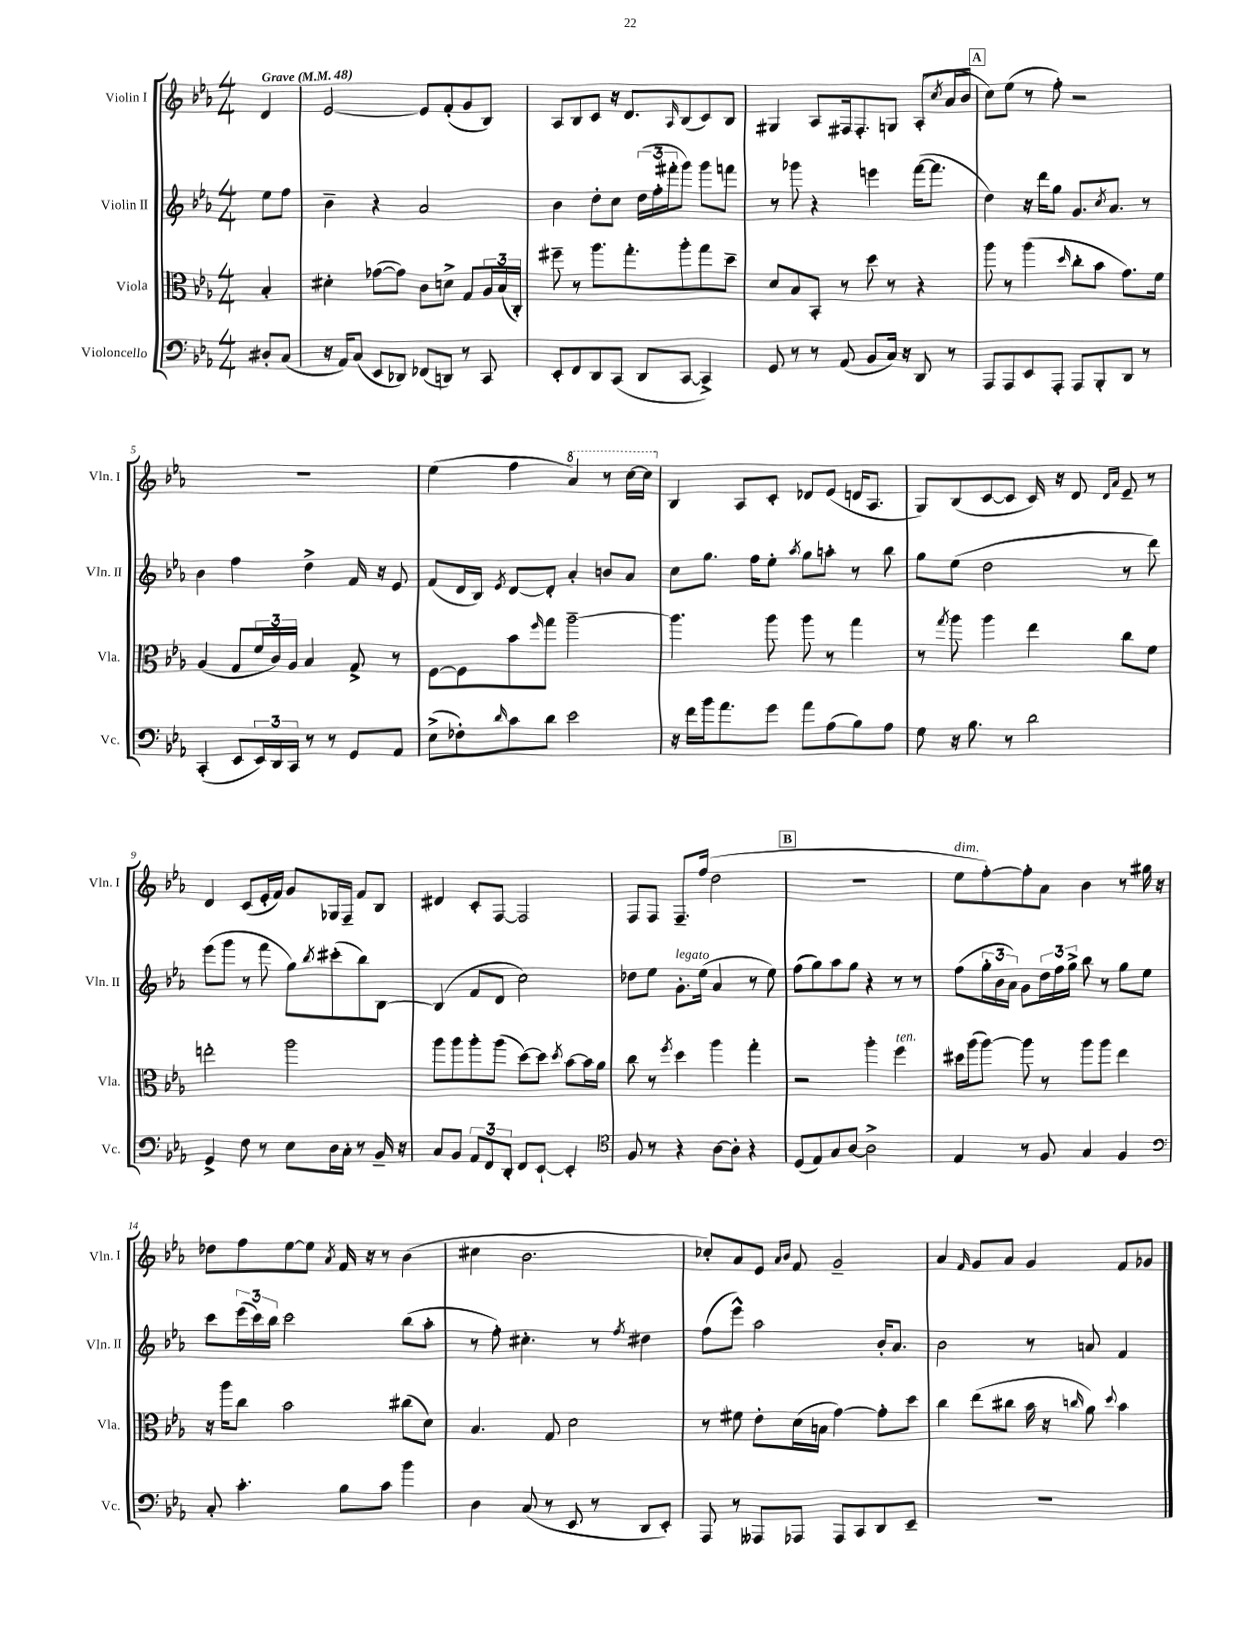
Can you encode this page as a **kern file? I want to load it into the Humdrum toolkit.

**kern	**kern	**kern	**kern
*staff4	*staff3	*staff2	*staff1
*clefF4	*clefC3	*clefG2	*clefG2
*k[b-e-a-]	*k[b-e-a-]	*k[b-e-a-]	*k[b-e-a-]
*M4/4	*M4/4	*M4/4	*M4/4
*MM48	*MM48	*MM48	*MM48
8D#'	4B-'	8ee-	4d
(8C	.	8ff	.
=	=	=	=
16r	4d#'	4b-~	[2e-
16AA-)	.	.	.
(8C	.	.	.
8EE-	([8g-	4r	.
8DD-)	8g-])	.	.
(8FF-	8c	2a-	8e-]
8DD)	8d^	.	(8f'
8r	8G	.	8g
8CC	24A-	.	8B-)
.	(24B-	.	.
.	24C')	.	.
=	=	=	=
8EE-'	8ff#~	4b-	8A-
8FF	8r	.	8B-
8DD	8.aa-	8dd'	8c
(8CC	.	8cc	16r
.	8.gg'	.	8.d
8DD	.	(24dd	.
.	.	24ff'	.
.	.	24fff#'	.
.	.	.	16qqA-
[8CC	8aa-'	8ggg)	(8B-
4CC^])	8gg	8ggg	8c)
.	8dd~	8fff	8B-
=	=	=	=
8GG	8d	8r	4G#
8r	8B-	8ggg-	.
8r	8BB-'	4r	8A-
(8AA-	8r	.	16F#
.	.	.	8.F#'
8BB-	8dd	4eee	.
16C)	8r	.	8G
16r	.	.	.
8DD	4r	([16fff	(8A-'
.	.	8.fff]	.
.	.	.	8qcc
8r	.	.	16a-
.	.	.	16b-
=	=	=	=
8AAA-	8aa-	4dd)	8cc)
8AAA-	8r	.	(8ee-
8EE-	(4aa-	16r	8r
.	.	16ddd	.
8AAA-'	.	8gg	8ff')
.	16qqdd	.	.
8AAA-	8cc'	8.g	2r
8BBB-'	8b-	.	.
.	.	8qcc	.
.	.	8.a-	.
8DD	8.g)	.	.
8r	.	8r	.
.	16f	.	.
=	=	=	=
(4CC'	(4A-	4b-	1r
8EE-	8G	4ff	.
24EE-)	24f	.	.
24DD	24c)	.	.
24CC	24A-	.	.
8r	4B-	4dd^	.
8r	.	.	.
8GG	8G^	16f	.
.	.	16r	.
8AA-	8r	8e-	.
=	=	=	=
(8E-^	[8F	(8f	(4ee-
8F-')	8F]	16d	.
.	.	16B-)	.
16qqd	.	8qe-	.
8c	8b-	[8d	4ff
.	16qqff	.	.
8d	8gg	8d']	.
2e-	[2aa-~	4a-'	4aa-)
.	.	8b	8r
.	.	8a-	[16ccc
.	.	.	16ccc]
=	=	=	=
16r	4.aa-]	8cc	4B-
16f	.	.	.
16b-	.	8.gg	.
8.a-	.	.	.
.	.	.	8A-
.	.	16ff	.
8g	8aa-	8ee-'	8c'
.	.	8qaa-	.
8a-	8aa-	8gg	8d-
(8A-	8r	8aa'	(8e-
8B-)	4gg	8r	16d
.	.	.	8.A-
8A-	.	8bb-	.
=	=	=	=
8G	8r	8gg	8G)
.	8qgg	.	.
16r	8aa-	(8ee-	(8B-
8.B-	.	.	.
.	4aa-	2dd	[8c
8r	.	.	8c]
2d	4ee-	.	16c)
.	.	.	16r
.	.	.	8d
.	.	.	16qqd
.	.	.	16qqa-
.	8cc	8r	8e-~
.	8f	8ddd)	8r
=	=	=	=
4GG^	2ee'	(8eee-	4d
.	.	8ggg	.
8F	.	8r	(8c
8r	.	8fff	16e-'
.	.	.	16f)
8E-	2aa-	8gg)	8g
.	.	8qbb-	.
16D	.	(8ccc#'	16G-
16C'	.	.	16F~
8r	.	8bb-)	8f
16BB-~	.	[8B-	8B-
16r	.	.	.
=	=	=	=
8C	8aa-	(4B-]	4d#
8BB-	8aa-	.	.
12AA-	8aa-'	8f	8c'
12FF	.	.	.
.	(8aa-	8d	[8F
12DD'	.	.	.
8FF	[8dd)	2cc)	2F]
[8EE-`	8dd]	.	.
.	8qdd	.	.
4EE-']	[8b-	.	.
.	16b-]	.	.
.	16a-	.	.
=	=	=	=
*clefC4	*	*	*
8F	8cc	8dd-	8F
8r	8r	8ee-	8F
.	8qff	.	.
4r	4dd	8.g'	8.F~
.	.	(16ee-	(16ff
[8A-	4aa-	4a-	2dd
8A-']	.	.	.
4r	4gg'	8r	.
.	.	8ee-)	.
=	=	=	=
(8D	2r	(8ff	1r
8E-)	.	8gg)	.
8G	.	8aa-	.
[8A-	.	8gg	.
2A-^]	4aa-'	4r	.
.	4ff	8r	.
.	.	8r	.
=	=	=	=
4E-	16dd#	(8ff	8ee-
.	(16aa-	.	.
.	[8aa-)	24gg'	[8ff')
.	.	24b-	.
.	.	24a-)	.
8r	8aa-]	8g	8ff']
8F	8r	24dd	8a-
.	.	24ff	.
.	.	24gg^	.
4G	8aa-	8bb-	4b-
.	8aa-	8r	.
4F	4ee-	8gg	8r
.	.	8ee-	16gg#
.	.	.	16r
=	=	=	=
*clefF4	*	*	*
8C'	16r	8ccc	8dd-
.	16aa-	.	.
4.c'	8cc	(24eee-	8ff
.	.	24ccc)	.
.	.	24bb-	.
.	2b-	2ccc	[8ee-
.	.	.	8ee-]
.	.	.	8qa-
8B-	.	.	16f
.	.	.	16r
8c	.	.	8r
4b-	(8cc#	(8bb-	(4b-
.	8d)	8aa-'	.
=	=	=	=
4D	4.B-	8r	4cc#
.	.	8ff')	.
(8C	.	4.cc#'	2.b-
8r	8G	.	.
8EE-	2d	.	.
8r	.	8r	.
.	.	8qff	.
8DD	.	4dd#	.
8EE-')	.	.	.
=	=	=	=
8AAA-	8r	(8ff	8cc-')
8r	8f#	8eee-^^)	8a-
8AAA--	8e-'	2aa-	8e-
.	.	.	16qqa-
.	.	.	16qqb-
8AAA-	(16d	.	8f
.	16B	.	.
8AAA-	[4g)	.	2g~
8CC	.	.	.
8DD	8g']	16b-'	.
.	.	8.a-	.
8EE-~	8dd	.	.
=	=	=	=
1r	4cc	2b-	4a-
.	.	.	16qqf
.	(8ee-	.	8g
.	8cc#	.	8a-
.	16b-	8r	4g
.	16r	.	.
.	16qqcc	.	.
.	8a-)	8a	.
.	8qqdd	.	.
.	4b-	4f	8f
.	.	.	8g-
==	==	==	==
*-	*-	*-	*-
